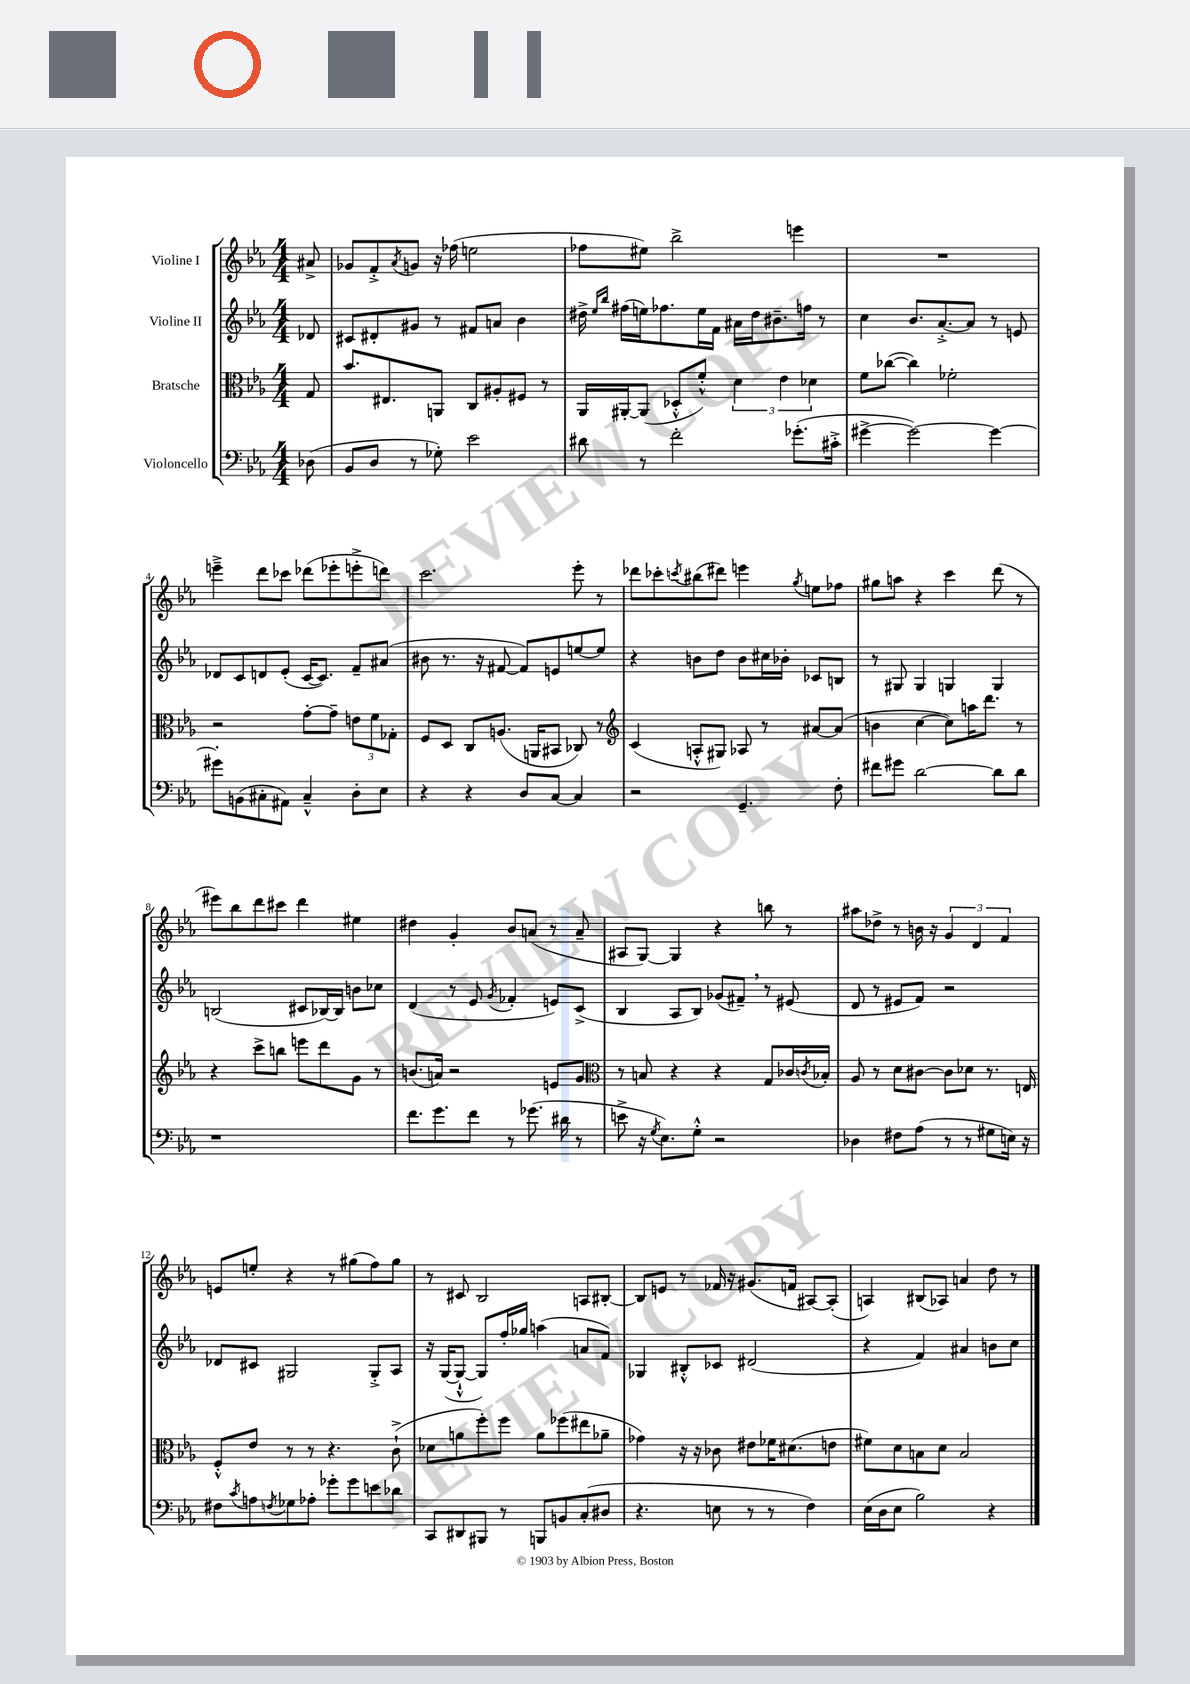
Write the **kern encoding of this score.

**kern	**kern	**kern	**kern
*part4	*part3	*part2	*part1
*staff4	*staff3	*staff2	*staff1
*I"Violoncello	*I"Bratsche	*I"Violine II	*I"Violine I
*clefF4	*clefC3	*clefG2	*clefG2
*k[b-e-a-]	*k[b-e-a-]	*k[b-e-a-]	*k[b-e-a-]
*M4/4	*M4/4	*M4/4	*M4/4
=	=	=	=
(8D-X\	8G/	8d-X/	8a#X^/
=1	=1	=1	=1
8BB-/L	8.b-/L	8c#X/L	8g-X/L
8D/J	.	8d#X'/	8f'^/
.	8.E#X/	.	.
.	.	.	8qa-/
8r	.	8g#X/J	8gn/J
8G-X'\)	8AAn/J	8r	16r
.	.	.	(16ff-X\
2e-\	8C/L	8f#X/L	2een\
.	8A#X'/	8an/J	.
.	8F#X/J	4b-\	.
.	8r	.	.
=2	=2	=2	=2
8d#X\	16AA-/LL	16dd#X^\	8ff-X\L
.	.	16qqee-/LL	.
.	.	16qqbb-/JJ	.
.	[16AA#X'/J	(16ff#X\LL	.
8r	(8AA#/J]	16een\J)	8ee#X\J)
.	.	8.ff-X\	.
2f'\	8D-X'^^/L	.	2bb-^\
.	8f'^^/J)	16ee\L	.
.	.	16f\JJ	.
.	6d\	16a#X\LL	.
.	.	16dd#\J	.
.	.	8.b#X~\	.
.	6e-\	.	.
(8.g-X'\L	.	.	4eeen\
.	.	16ffn\Jk	.
.	6d-X\	.	.
.	.	8r	.
16c#X'^\Jk	.	.	.
=3	=3	=3	=3
[4g#X^\	8f\L	4cc\	1r
.	([8cc-X\J	.	.
2g#\_)	4cc-\])	8.b-/L	.
.	.	[8.a-'^/	.
.	2f-X'\	.	.
.	.	8a-/J]	.
4g#\_	.	8r	.
.	.	8en/	.
!!LO:LB:g=z
=4	=4	=4	=4
8g#X'\L]	2r	8d-X/L	4eeen~^\
(8BBn\	.	8c/	.
8C#X'\	.	8dn/	8ddd\L
8AA#X\J)	.	(8e-'/J	8ccc-X\J
4C#~^^/	[8g'\L	[16c/KL	(8ddd-X\L
.	.	8.c/J])	.
.	8g~\J]	.	8eee-X'\
8D'\L	12en\L	8f~/L	8eeen'^\
.	12f\	.	.
8E-\J	.	(8a#X/J	8dddn\J)
.	12G-X'\J	.	.
=5	=5	=5	=5
4r	8F/L	8b#X\	2.ccc\
.	8D/J	8.r	.
4r	8C/L	.	.
.	.	16r	.
.	(8.An/J	[8f#X/	.
8D/L	.	8f#/L])	.
.	16AAn/KL	.	.
[8C/J	8BB#X/J	8en/	.
4C/]	8C-X/)	[8een/	8eee-'\
.	8r	8ee/J]	8r
=6	=6	=6	=6
*	*clefG2	*	*
2r	(4c/	4r	8ddd-X\L
.	.	.	8ccc-X'\
.	.	.	8qcccn/
.	8An'^^/L	8bn\L	(8bb#X\
.	8G#X/J)	8dd\J	8ddd#X\J)
4.GG~/	8A-X/	8b\L	4eeen\
.	8r	16cc#X\L	.
.	.	16b-X'\JJ	.
.	.	.	8qgg/
.	[8a#X/L	8c-X/L	8een\L
8F'\	(8a#/J]	8Bn/J	8ff-X\J
=7	=7	=7	=7
8f#X\L	4bn\	8r	8gg#X\L
8g#X\J	.	8G#X/	8aan\J
[2d\	[4cc\	4G#/	4r
.	8cc\L])	4Gn/	4ccc\
.	16aan\K	.	.
.	8.ddd\J	.	.
8d\L]	.	4G/	(8ddd\
8d\J	8r	.	8r
!!LO:LB:g=z
=8	=8	=8	=8
1r	4r	(2Bn/	8eee#X\L)
.	.	.	8bb-\
.	8ccc^\L	.	8ddd\
.	8bbn\J	.	8ccc#X\J
.	8eeen\L	8c#X/L	4ddd\
.	8ddd\	[16B-X/L)	.
.	.	16B-/JJ]	.
.	8g\J	8bn\L	4ee#X\
.	8r	8cc-X\J	.
=9	=9	=9	=9
8.f\L	(8.bn/L	(4d/	4dd#X\
8.g\	16an/Jk)	.	.
.	2r	8r	4g'/
8f\J	.	8e-/	.
.	.	8qg/	.
8r	.	4f-X'/	8b-/L
(8.g-X\	.	.	(8an/J
.	8en/L	8en/L)	8r
16d#X\	.	.	.
8r	8g/J	(8c^/J	8a~/
=10	=10	=10	=10
*	*clefC3	*	*
8en^\	8r	4B-/	8A#X/L
16r	8Bn/	.	[8G/J)
8qG/	.	.	.
8.E-\L)	.	.	.
.	4r	8A-/L	4G/]
8G'^^\J	.	8B-/J)	.
2r	4r	(8g-X/L	4r
.	.	8f#X~,/J)	.
.	8G/L	8r	8bbn\
.	16c-X/L	(8e#X/	8r
.	8qcn/	.	.
.	16B-X'/JJ	.	.
=11	=11	=11	=11
4D-X\	8A-/	8d/	8aa#X\L
.	8r	8r	8dd-X^\J
8F#X\L	8d\L	8e#X/L	8r
(8A-\J	[8c#X\J	8f/J)	16bn\
.	.	.	16r
8r	8c#\L]	2r	6g/
8r	8d-X\J	.	.
.	.	.	6d/
8G#X\L	8.r	.	.
.	.	.	6f/
16En\Jk)	.	.	.
16r	16En/	.	.
!!LO:LB:g=z
=12	=12	=12	=12
8F#X\L	8F'^^/L	8d-X/L	8en/L
8qc/	.	.	.
8An\	8e-/J	8c#X/J	8een'/J
8qFn/	.	.	.
8G-X\	8r	2G#X/	4r
8A-X'\J	8r	.	.
8g-X'\L	4.r	.	8r
8g-\	.	.	(8gg#X\L
8en\	.	8G#'^/L	8ff\)
8d-X\J	(8c`^\	8A-/J	8gg#\J
=13	=13	=13	=13
8CC/L	8d-X\L	16r	8r
.	.	([16G/KL	.
8DD#X/	8an\	8G`^^/J_	8c#X/
8BBB#X/J	8ff'\)	8G/L])	2B-/
8r	8ff\J	16ff'/L	.
.	.	16gg-X/JJ	.
8BBBn/L	8a\L	(4aan\	.
8BBn/	(8ff-X\	.	.
(8C'/	8ee#X\	8an/L	8An/L
8D#X/J	8a-X~\J	8f/J)	[8B#X'/J
=14	=14	=14	=14
4.r	4g-X\)	4G-X/	8B#/L]
.	.	.	8en/J
.	16r	8B#X'^^/L	8r
.	16r	.	.
8En\	8c-X\	8c-X/J	16f-X/
.	.	.	16r
8r	8e#X\L	(2d#X/	(8.g#X/L
8r	16f-X\K	.	.
.	(8.d#X\	.	16fn/Jk
4F\)	.	.	[8A#X/L)
.	8en\J	.	(8A#'/J]
=15	=15	=15	=15
(16E-\LL	8f#X\L)	4r	4An/)
16D\J	.	.	.
8E-\J	8d\	.	.
2B-\)	8Bn\	4f/)	(8B#X/L
.	8d\J	.	8A-X/J)
.	2B/	4a#X/	4an/
4r	.	8bn\L	8dd\
.	.	8cc\J	8r
==	==	==	==
*-	*-	*-	*-
